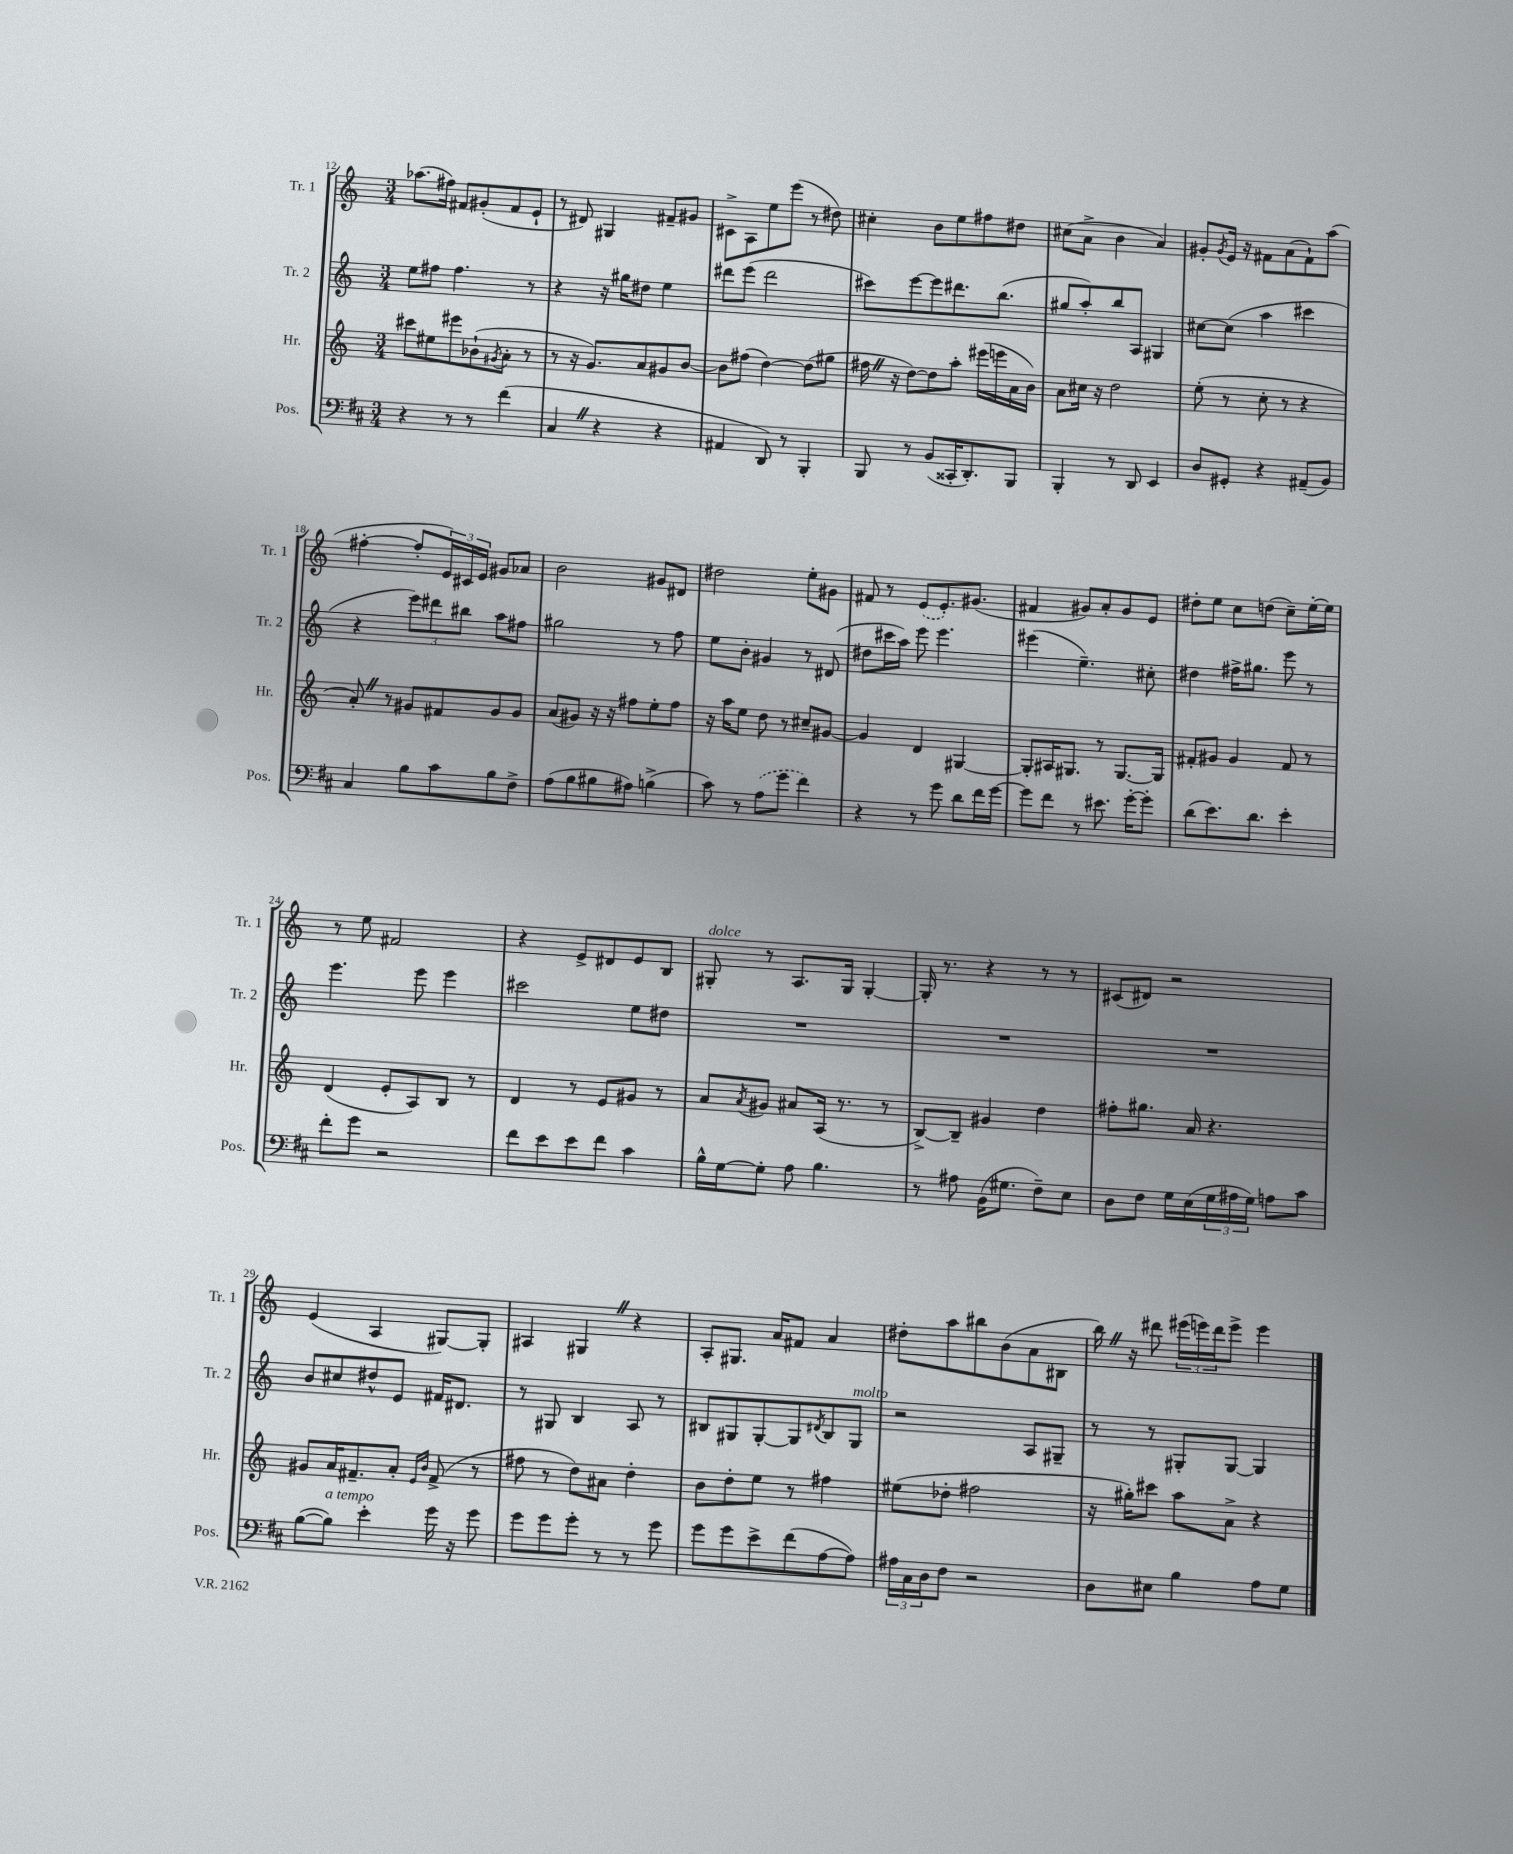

**kern	**kern	**kern	**kern
*staff4	*staff3	*staff2	*staff1
*clefF4	*clefG2	*clefG2	*clefG2
*k[f#c#]	*k[]	*k[]	*k[]
*M3/4	*M3/4	*M3/4	*M3/4
4r	8ccc#	8ee	(8.aa-
.	8ee#	8ff#	.
.	.	.	16ff#)
8r	8eee#	4.ff#	8f#
8r	(8b-`	.	(8g#'
.	8qg#	.	.
(4f#	8a'	.	8f#
.	8r	8r	8e`
=	=	=	=
4C#	8r	4r	8r
.	16r	.	8d#)
.	8.g)	.	.
4r	.	16r	4G#
.	.	16gg#	.
.	8a	8dd#	.
4r	8g#	4ee	8f#~
.	[8b	.	8g#
=	=	=	=
4AA#	8b]	8ddd#	8c#^
.	(8ff#	(8eee	8A
8DD)	[4dd)	2ddd#	8ee
8r	.	.	(8eee
4BBB'	(8dd]	.	8r
.	8gg#	.	8dd#)
=	=	=	=
8BBB	16ff#	8ccc#)	4cc#'
.	16r	.	.
8r	[8dd)	[8eee	.
(8BB	8dd]	8eee]	8b
16CC##'	8aa'	8.ddd#	8ee
8.DD')	.	.	.
.	(16eee#	.	8ff#
.	16eee	(8.bb	.
8BBB	16a	.	8dd#
.	16b)	.	.
=	=	=	=
4BBB'	8a	8gg#	(8cc#
.	16cc#	8aa')	8a^
.	16r	.	.
8r	2dd	8bb	4b
8DD	.	8A	.
4EE	.	4G#	4a)
=	=	=	=
8D	(8ee'	[8cc#	8g#'
.	.	.	8qg#
8GG#'	8r	(8cc#]	16e
.	.	.	16r
4r	8cc'	4aa	8f#
.	8r	.	(8a
(8AA#~	4r	4ccc#	8f#`)
8BB)	.	.	(8aa
=	=	=	=
4C#	8a')	4r	[4ff#'
.	8r	.	.
8B	8g#	12eee)	8ff#']
.	.	12ddd#	.
8c#	8f#	.	24e)
.	.	12bb#	24c#
.	.	.	24e
8B	8g#	8aa	8g#
8F#^	8g#	8ff#	8a-
=	=	=	=
(8A	(8a	2gg#	2b
8B	8g#)	.	.
8B#	16r	.	.
.	16r	.	.
8A#)	8ff#	.	.
(4B^	8ee'	8r	8g#
.	8ff#	8ff	8d#
=	=	=	=
8c#)	16r	8ee	2dd#
.	16aa	.	.
8r	8ee	8b'	.
(8A	8dd	4g#	.
8g	8r	.	.
4f#)	8cc#~	8r	8ee'
.	[8g#	(8d#	8g#
=	=	=	=
4r	4g#]	8dd#	8f#
.	.	16ccc#	8r
.	.	16aa)	.
8r	4d	8eee	(8e
8g	.	4.eee	8.e')
8d	[4G#	.	.
.	.	.	(8.g#
16f#	.	.	.
[16g	.	.	.
=	=	=	=
8g]	8G#']	(4eee#	4f#
8f#	16A#	.	.
.	8.G#	.	.
8r	.	4.ee~)	8g#)
8.e#	8r	.	8a'
.	[8.G#	.	8g#
[16g'	.	.	.
8g']	.	8cc#'	8e
.	16G#]	.	.
=	=	=	=
(8d	8f#'	4dd#	8dd#'
8.e)	8g#	.	8ee
.	4g#	16ff#^	8cc
8.d	.	8.gg#	.
.	.	.	(8dd
4e'	8f#	8eee	8cc~)
.	8r	8r	[16ee'
.	.	.	16ee]
=	=	=	=
8f#'	(4d	4.eee	8r
8g	.	.	8ee
2r	8e'	.	2f#
.	8A)	8eee	.
.	8B	4eee	.
.	8r	.	.
=	=	=	=
8f#	4d	2ccc#	4r
8e	.	.	.
8e	8r	.	8e^
8f#	8e	.	8d#
4c#	8g#	8ee	8e
.	8r	8dd#	8B
=	=	=	=
16B^^	8a	2.r	8G#'
[16G	.	.	.
.	8qa	.	.
8G']	8g#	.	8r
8A	8a#	.	8.A
4.B	(16A	.	.
.	8.r	.	16G#
.	.	.	[4G#'
.	8r	.	.
=	=	=	=
8r	[8B^)	2.r	16G#']
.	.	.	8.r
8A#	8B~]	.	.
(16BB	4g#	.	4r
8.G#	.	.	.
8F#~)	4dd	.	8r
8E	.	.	8r
=	=	=	=
8D	8ff#'	2.r	(8c#
8F#	8.gg#	.	8d#)
16G	.	.	2r
(16E	16a	.	.
24G	4.r	.	.
24A#	.	.	.
24G)	.	.	.
8A	.	.	.
8c#	.	.	.
=	=	=	=
([8B	8g#	8b	(4e
8B])	16a	8cc#	.
.	8.f#~	.	.
4e'	.	8dd#^^	4A
.	8a'	8e	.
.	16qqe	.	.
.	16qqb	.	.
16g	(8f#^	16f#	[8G#)
16r	.	8.d#	.
8g	8r	.	8G#']
=	=	=	=
8g	8ff#	8r	4A#
8g	8r	8G#	.
8g'	8dd)	4B	4G#
8r	8a#	.	.
8r	4dd'	8A	4r
8g	.	8r	.
=	=	=	=
8g	8b	8B#	8A'
8g	8dd'	8G#	8.G#
8e^	8ee	[8G#'	.
.	.	.	16a
(8f#	8r	8G#]	8f#
.	.	8qd#	.
[8A	4ff#	8B#	4a
8A])	.	8G#	.
=	=	=	=
24A#	(8ee#	2r	8dd#'
24C#	.	.	.
24D	.	.	.
8F#	8dd-'	.	8aa
2r	2ff#	.	8bb#
.	.	.	(8b
.	.	8A	8a
.	.	8G#~	8B#
=	=	=	=
8D	16r	8r	16bb)
.	16gg#')	.	16r
8E#	8ccc#	8r	8ddd#
4B	8aa	8G#'	(24eee#
.	.	.	24eee)
.	.	.	24ddd#
.	8a^	[8G#	8eee^
8A	4r	4G#]	4eee
8G	.	.	.
==	==	==	==
*-	*-	*-	*-
